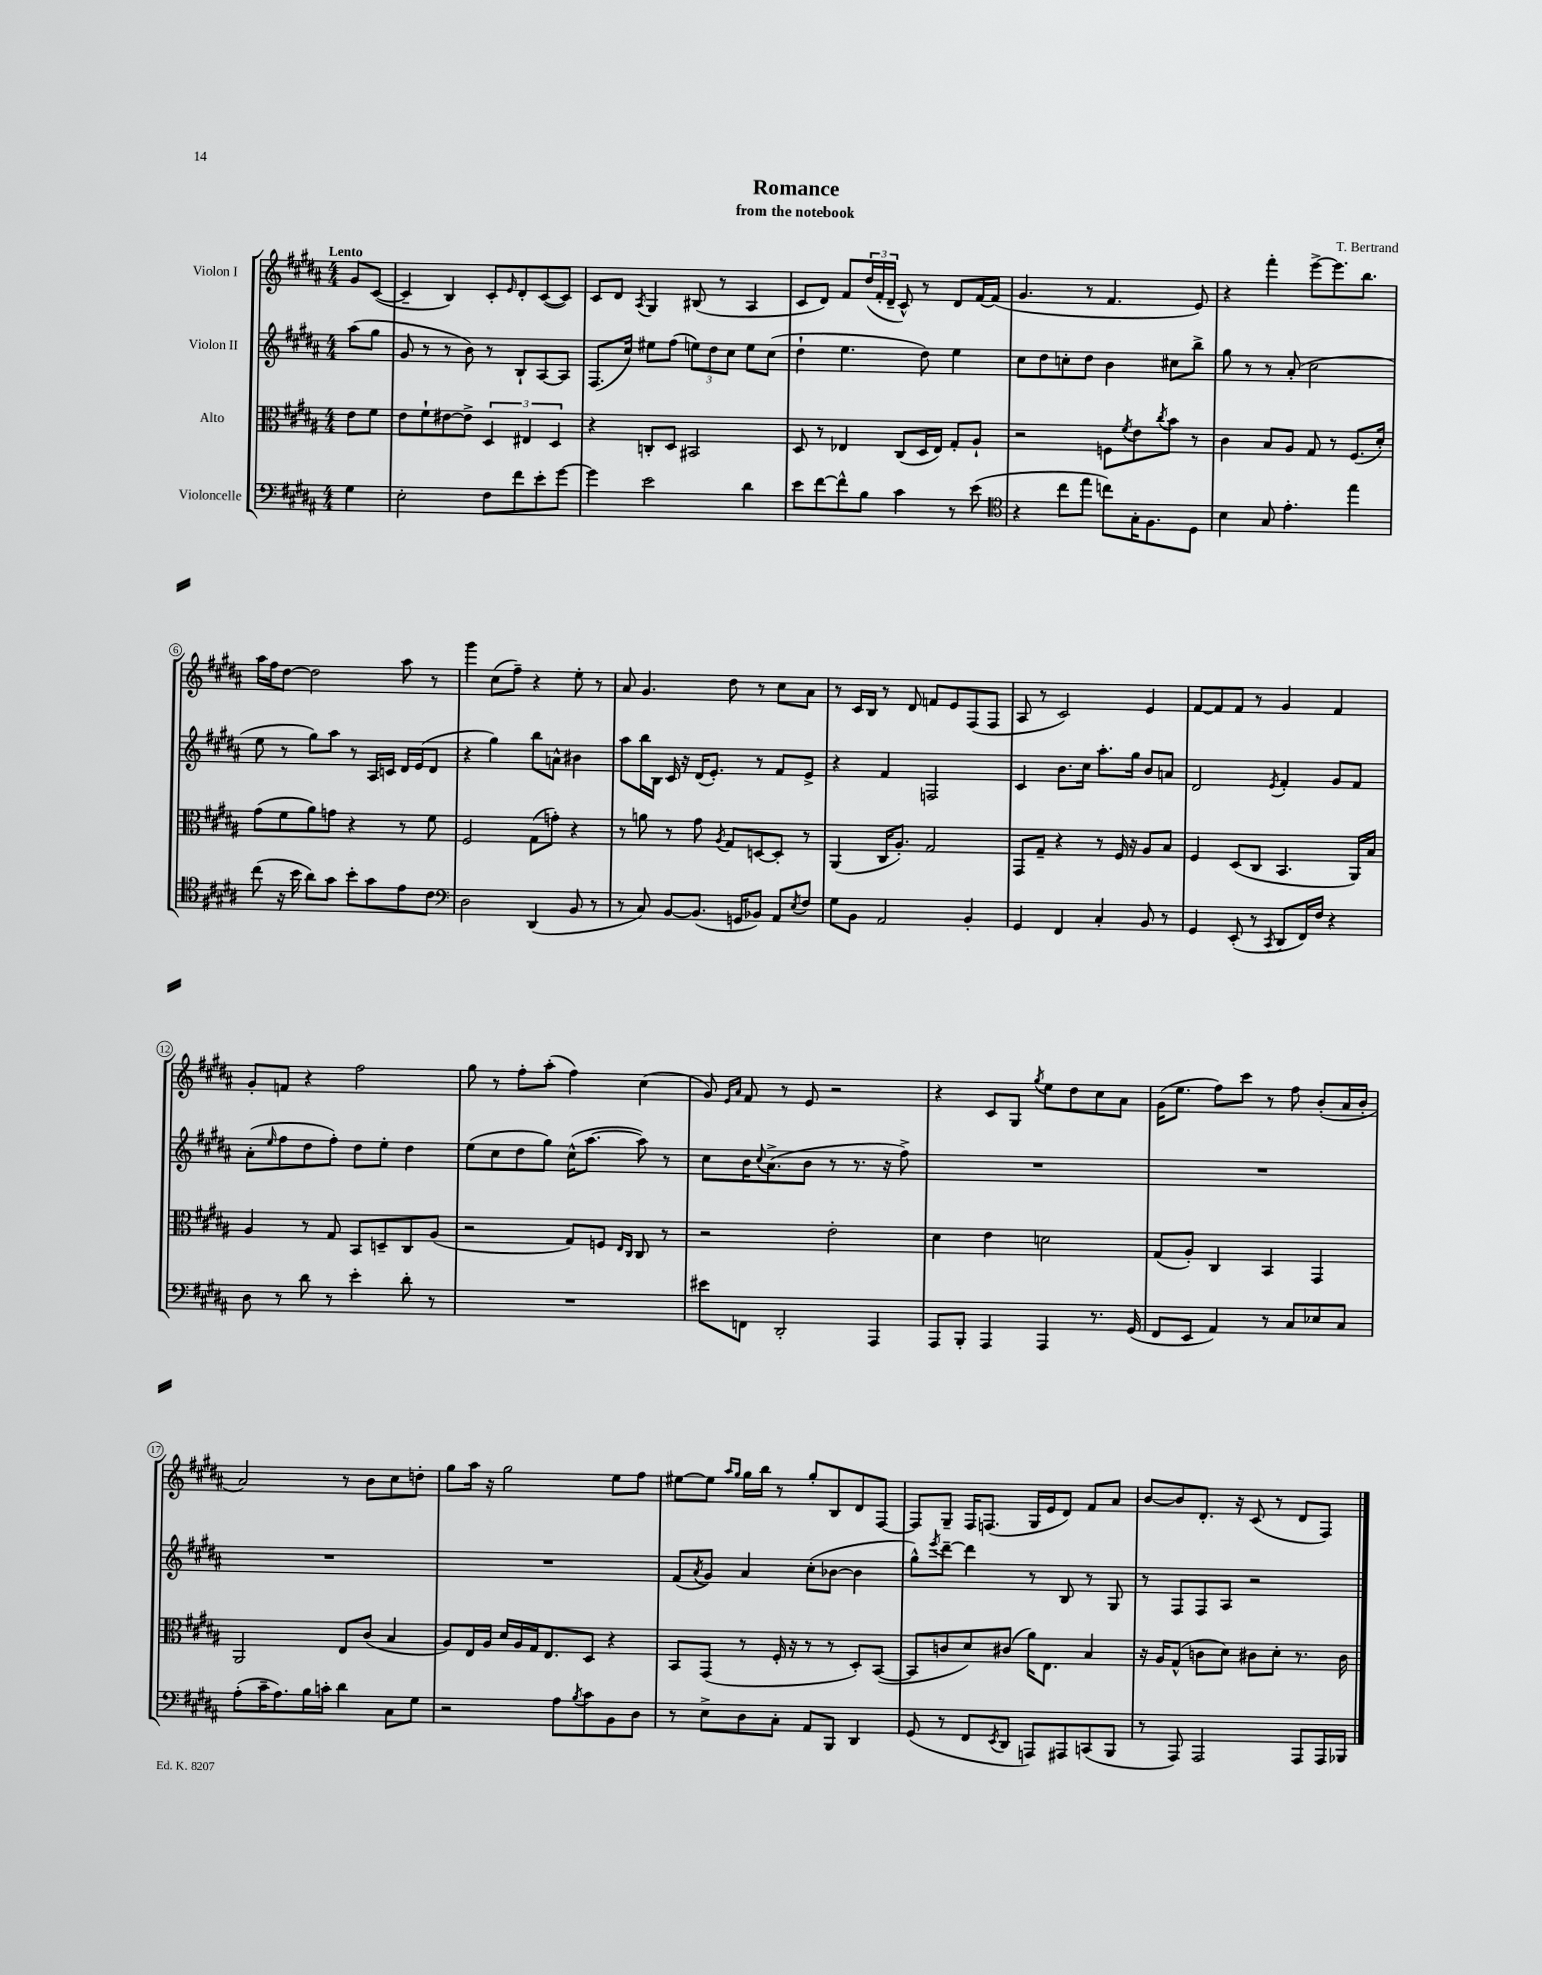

**kern	**kern	**kern	**kern
*part4	*part3	*part2	*part1
*staff4	*staff3	*staff2	*staff1
*I"Violoncelle	*I"Alto	*I"Violon II	*I"Violon I
*clefF4	*clefC3	*clefG2	*clefG2
*k[f#c#g#d#a#]	*k[f#c#g#d#a#]	*k[f#c#g#d#a#]	*k[f#c#g#d#a#]
*M4/4	*M4/4	*M4/4	*M4/4
=	=	=	=
!	!	!	!LO:TX:a:B:t=Lento
4G#\	8e\L	(8aa#\L	8g#/L
.	8f#\J	8gg#\J	([8c#/J
=1	=1	=1	=1
2E'\	8e\L	8g#/	4c#~/]
.	8f#`\	8r	.
.	[8e#X\	8r	4B/)
.	8e#^\J]	8b\)	.
8F#\L	6D#/	8r	8c#'/L
.	.	.	16qqe/
8f#\	.	8B`/L	8d#'/
.	6E#X/	.	.
8e'\	.	[8A#/	([8c#/
.	6D#/	.	.
[8g#\J	.	8A#/J]	8c#/J])
=2	=2	=2	=2
4g#\]	4r	(8.F#/L	8c#/L
.	.	.	8d#/J
.	.	16cc#/Jk)	.
.	.	.	8qA#/
2e\	8Cn'/L	8ee#X\L	4G#/
.	8D#/J	(8ff#\J	.
.	2BB#X/	12een\L)	(8B#X/
.	.	12dd#\	.
.	.	.	8r
.	.	12cc#\J	.
4d#\	.	8ee\L	4A#/
.	.	(8cc#\J	.
=3	=3	=3	=3
8e\L	8D#/	4dd#`\	8c#/L
[8f#\	8r	.	8d#/J)
8f#^^\]	4E-X/	4.ee\	8f#/L
8B\J	.	.	(24dd#/L
.	.	.	24f#'/
.	.	.	24d#~/JJ
4c#\	(8C#/L	.	8c#^^/)
.	16D#/L	8dd#\)	8r
.	16E-/JJ)	.	.
8r	8G#'/L	4ee\	8d#/L
(8e\	8A#`/J	.	[16f#/L
.	.	.	(16f#/JJ]
=4	=4	=4	=4
*clefC4	*	*	*
4r	2r	8cc#\L	4.g#/
.	.	8dd#\	.
8cc#\L	.	8ccn'\	.
8ee\J	.	8dd#\J	8r
8ccn\L)	8Fn\L	4b\	4.f#/
.	8qf#/	.	.
16G#'\K	8e\	.	.
8.F#\	.	.	.
.	8qcc#/	.	.
.	8b\J	8cc#X\L	.
8D#\J	8r	8bb^\J	8e/)
=5	=5	=5	=5
4B\	4c#\	8gg#\	4r
.	.	8r	.
8G#/	8B/L	8r	4fff#'\
4.e'\	8A#/J	(8a#'/	.
.	8G#/	2cc#\	[8eee^\L
.	8r	.	8.eee\]
4ee\	(8.F#/L	.	.
.	.	.	8.bb\J
.	16d#'/Jk)	.	.
!!LO:LB:g=z
=6	=6	=6	=6
(8cc#\	(8g#\L	8ee\	16aa#\LL
.	.	.	16ff#\J
16r	8f#\	8r	[8dd#\J
16b\	.	.	.
8a#\L)	8a#\)	8gg#\L)	2dd#\]
8g#\J	8gn\J	8aa#\J	.
8b'\L	4r	8r	.
8g#\	.	16A#/LL	.
.	.	16cn/JJ	.
8e\	8r	16d#/LL	8aa#\
.	.	(16e/J	.
8c#\J	8f#\	8d#/J	8r
=7	=7	=7	=7
*clefF4	*	*	*
2D#\	2F#/	4r	4ggg#\
.	.	4gg#\)	(8cc#\L
.	.	.	8ff#~\J)
(4DD#/	(8G#\L	8bb\L	4r
.	8gn'\J)	8an^^\J	.
8BB/	4r	4b#X\	8ee'\
8r	.	.	8r
=8	=8	=8	=8
8r	8r	8aa#\L	8a#/
8C#/)	8an\	16bb\L	4.g#/
.	.	16B\JJ	.
[8BB/L	8r	16c#/	.
.	.	16r	.
(8.BB/J]	8g#\	(16d#/KL	.
.	.	8.e'/J)	.
.	8qA#/	.	.
.	8G#/L	.	8dd#\
16GGn/KL	.	.	.
8BB-X/J)	[8Dn/	8r	8r
8AA#/L	8D'/J]	8f#/L	8cc#\L
8qE/	.	.	.
8F#/J	8r	8e^/J	8a#\J
=9	=9	=9	=9
8G#\L	(4AA#/	4r	8r
8BB\J	.	.	16c#/LL
.	.	.	16B/JJ
2AA#/	16C#/KL	4f#/	8r
.	8.A#'/J)	.	.
.	.	.	8d#/
.	2G#/	2Fn/	8fn/L
.	.	.	8e/
4BB'/	.	.	(8F#/
.	.	.	8F#/J
=10	=10	=10	=10
4GG#/	8GG#/L	4c#/	8A#/
.	8G#~/J	.	8r
4FF#/	4r	8.b\L	2c#/)
.	.	16cc#\Jk	.
4C#'/	8r	8.aa#'\L	.
.	16F#/	.	.
.	16r	16gg#\Jk	.
8BB/	8A#/L	8b/L	4e/
8r	8B/J	8an/J	.
=11	=11	=11	=11
4GG#/	4F#/	2d#/	[8f#/L
.	.	.	8f#/]
(8EE'/	(8D#/L	.	8f#/J
8r	8C#/J	.	8r
8qCC#/	.	8qe/	.
8DD#/L	4.BB/	4f#'/	4g#/
16FF#/L)	.	.	.
16F#/JJ	.	.	.
4r	.	8g#/L	4f#/
.	16AA#/LL)	8f#/J	.
.	16B/JJ	.	.
!!LO:LB:g=z
=12	=12	=12	=12
8D#\	4A#/	(8a#'\L	8g#'/L
.	.	16qqee/	.
8r	.	8ff#\	8fn/J
8d#\	8r	8dd#\	4r
8r	8G#/	8ff#'\J)	.
4e'\	8BB/L	8dd#\L	2ff#\
.	8Dn~/	8ee'\J	.
8d#'\	8C#/	4dd#\	.
8r	(8A#/J	.	.
=13	=13	=13	=13
1r	2r	(8ee\L	8gg#\
.	.	8cc#\	8r
.	.	8dd#\	8ff#'\L
.	.	8gg#\J)	(8aa#'\J
.	8G#/L)	(16cc#^^\KL	4ff#\)
.	.	[8.aa#\J	.
.	8Fn/J	.	.
.	16qqE/LL	.	.
.	16qqC#/JJ	.	.
.	8C#/	8aa#\])	(4cc#\
.	8r	8r	.
=14	=14	=14	=14
8e#X\L	2r	8cc#\L	8g#/)
.	.	.	16qqe/LL
.	.	.	16qqa#/JJ
8FFn\J	.	16b\K	8f#/
.	.	8qqcc#/	.
.	.	(8.a#^\	.
2DD#'/	.	.	8r
.	.	8b\J	8e/
.	2e'\	8r	2r
.	.	8.r	.
4AAA#/	.	.	.
.	.	16r	.
.	.	8ff#^\)	.
=15	=15	=15	=15
8AAA#/L	4d#\	1r	4r
8BBB'/J	.	.	.
4AAA#/	4e\	.	8c#/L
.	.	.	8G#/J
.	.	.	8qgg#/
4AAA#/	2dn\	.	8ee\L
.	.	.	8dd#\
8.r	.	.	8cc#\
.	.	.	8a#\J
(16GG#/	.	.	.
=16	=16	=16	=16
8FF#/L	(8G#/L	1r	(16g#\KL
.	.	.	8.ee\J
8EE/J	8A#'/J)	.	.
4AA#/)	4C#/	.	8ff#\L)
.	.	.	8ccc#\J
8r	4BB/	.	8r
8C#/L	.	.	8ff#\
8E-X/	4GG#/	.	(8b'/L
8C#/J	.	.	16a#/L
.	.	.	16b'/JJ
!!LO:LB:g=z
=17	=17	=17	=17
(8A#'\L	2AA#/	1r	2a#/)
16c#~\K	.	.	.
8.A#\)	.	.	.
16B\L	.	.	.
16cn'\JJ	.	.	.
4d#\	8E/L	.	8r
.	(8c#/J	.	8b\L
8C#\L	4B/	.	8cc#\
8G#\J	.	.	8ddn'\J
=18	=18	=18	=18
2r	8A#/L)	1r	8gg#\L
.	16E/L	.	16aa#\Jk
.	16A#/JJ	.	16r
.	16d#/LL	.	2gg#\
.	16A#/	.	.
.	16G#/J	.	.
.	8.E/	.	.
8A#\L	.	.	.
8qB/	.	.	.
8c#\	8D#/J	.	.
8BB\	4r	.	8ee\L
8D#\J	.	.	8ff#\J
=19	=19	=19	=19
8r	8BB/L	(8f#/L	[8ee#X\L
.	.	8qa#/	.
8E^\L	(8GG#/J	8g#/J)	8ee#\J]
.	.	.	16qqaa#/LL
.	.	.	16qqgg#/JJ
8D#\	8r	4a#/	16gg#\LL
.	.	.	16bb\JJ
8C#'\J	16F#'/	.	8r
.	16r	.	.
8AA#/L	8r	(8cc#'\L	8gg#'/L
8BBB/J	8r	[8b-X\J	8B/
4DD#/	8D#'/L)	4b-\]	8d#/
.	([8BB/J	.	[8F#/J
=20	=20	=20	=20
(8GG#/	8BB/L]	8gg#^^\L)	8F#/L]
.	.	8qeee/	.
8r	8cn/	[8ddd#~\J	8G#~/J
8FF#/L	8d#/)	4ddd#\]	16F#/KL
.	.	.	(8.Fn/J
8qEE/	.	.	.
8DD#/J	(8c#X/J	.	.
8AAAn/L)	16a#\KL)	8r	16G#/LL
.	8.E\J	.	16e/J
8AAA#X/	.	8B/	8d#/J)
(8CCn/	4B/	8r	8f#/L
8BBB/J	.	8G#/	8a#/J
=21	=21	=21	=21
8r	16r	8r	[8b/L
.	16A#/KL	.	.
8AAA#/)	(8G#^^/J	8F#/L	8b/]
2AAA#/	8cn\L	8F#/	8.d#'/J
.	8d#\J)	8A#/J	.
.	.	.	16r
.	8c#X\L	2r	(8c#/
.	8d#'\J	.	8r
8AAA#/L	8.r	.	8d#/L
16AAA#/L	.	.	8F#/J)
16BBB-X/JJ	16c#\	.	.
==	==	==	==
*-	*-	*-	*-
